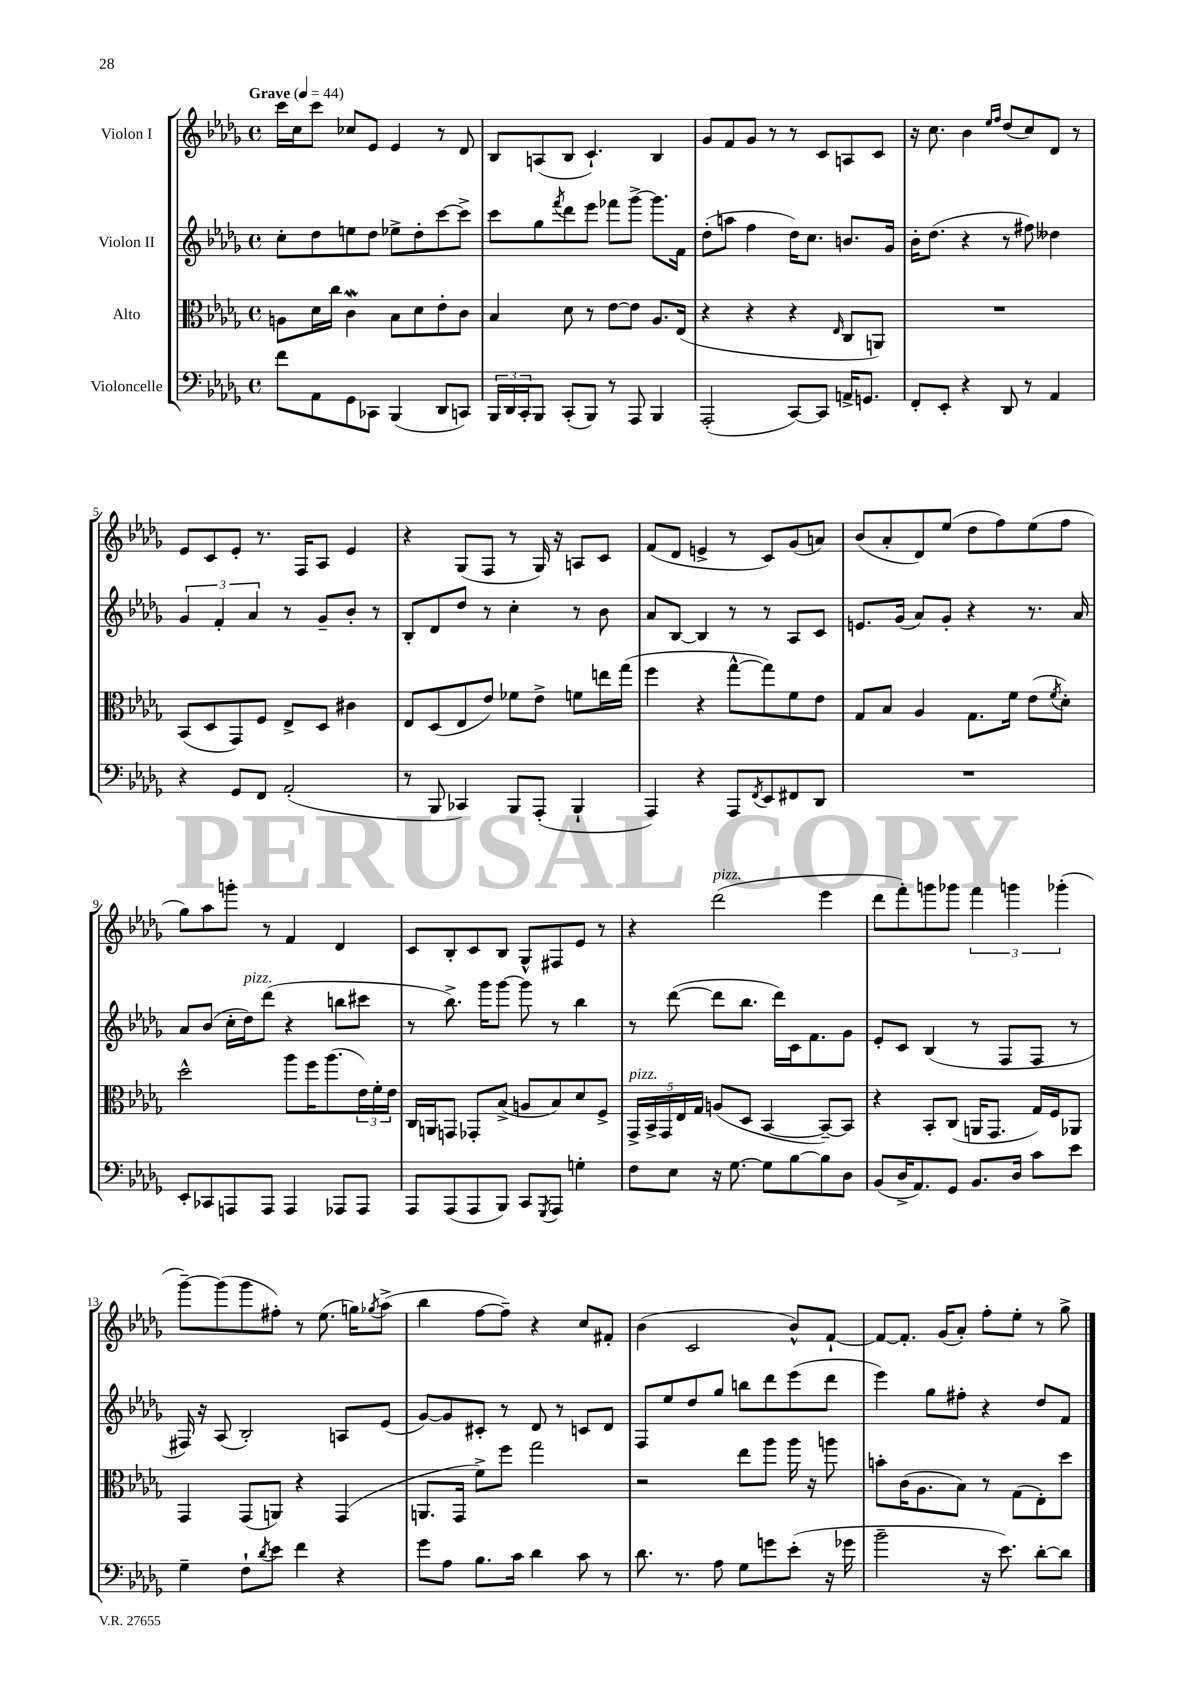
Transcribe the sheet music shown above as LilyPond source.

<<
\new StaffGroup <<
\new Staff = "s0" \with { instrumentName = "Violon I" } {
    \clef treble \key des \major \defaultTimeSignature \time 4/4 \tempo "Grave" 4 = 44
    c'''16 c''16 c'''8 ces''8 ees'8 ees'4 r8 des'8 |
    bes8 a8( bes8 c'4.-!) bes4 |
    ges'8 f'8 ges'8 r8 r8 c'8 a8 c'8 |
    r16 c''8. bes'4 \grace { ees''16 f''16 } des''8( c''8) des'8 r8 |
    ees'8 c'8 ees'8-. r8. f16 aes8 ees'4 |
    r4 ges8( f8 r8 ges16) r16 a8 c'8 |
    f'8( des'8 e'4-> r8 c'8) ges'8( a'8) |
    bes'8( aes'8-. des'8) ees''8( des''8 f''8) ees''8( f''8 |
    ges''8) aes''8 g'''8-. r8 f'4 des'4 |
    c'8 bes8-. c'8 bes8 ges8-^ fis8 ees'8 r8 |
    r4 des'''2^\markup { \italic "pizz." }( ees'''4 |
    des'''8 f'''8-.) g'''8 ges'''8 \tuplet 3/2 { f'''4 g'''4 ges'''4-.( } |
    ges'''8~--) ges'''8( ges'''8 fis''8-.) r8 ees''8.( g''16) \acciaccatura { ges''8 } aes''8->( |
    bes''4 f''8~ f''8--) r4 c''8 fis'8-. |
    bes'4( c'2 bes'8-^) f'8~-! |
    f'8~ f'8.-. ges'16( aes'8-.) f''8-. ees''8-. r8 ges''8-> \bar "|." |
}
\new Staff = "s1" \with { instrumentName = "Violon II" } {
    \clef treble \key des \major \defaultTimeSignature \time 4/4
    c''8-. des''8 e''8 des''8 ees''8-> des''8-. c'''8~ c'''8-> |
    c'''8 ges''8 \acciaccatura { f'''8 } des'''8 ees'''8 fes'''8 ges'''8~-> ges'''8. f'16 |
    des''8-.( a''8 f''4 des''16) c''8. b'8. ges'16 |
    bes'16-. des''8.( r4 r8 fis''8) deses''4 |
    \tuplet 3/2 { ges'4 f'4-. aes'4 } r8 ges'8-- bes'8-. r8 |
    bes8-. des'8 des''8 r8 c''4-. r8 bes'8 |
    aes'8 bes8~ bes4 r8 r8 aes8 c'8 |
    e'8. ges'16( aes'8) ges'8-. r4 r8. aes'16 |
    aes'8 bes'8( c''16-. des''16^\markup { \italic "pizz." }) des'''8( r4 b''8 cis'''8 |
    r8 bes''8.->) ges'''16 ges'''8~ ges'''8 r8 bes''4 |
    r8 des'''8~( des'''8 bes''8. des'''16) c'16 f'8. ges'8 |
    ees'8-. c'8 bes4( r8 f8 f8 r8 |
    fis16) r16 aes8( bes2-.) a8 ees'8( |
    ges'8~) ges'8 cis'8-. r8 des'8 r8 c'8 des'8 |
    f8 ees''8 des''8 ges''8 b''8 des'''8 ees'''8( des'''8 |
    ees'''4) ges''8 fis''8-. r4 des''8 f'8 \bar "|." |
}
\new Staff = "s2" \with { instrumentName = "Alto" } {
    \clef alto \key des \major \defaultTimeSignature \time 4/4
    a8 des'16 c''16 c'4\mordent bes8 des'8 ees'8-. c'8 |
    bes4 des'8 r8 ees'8~ ees'8 aes8. ees16( |
    r4 r4 r4 \grace { ees16 } c8 a,8) |
    R1 |
    bes,8( des8 ges,8) f8 ees8-> des8 cis'4 |
    ees8 des8( ees8 ees'8) fes'8 ees'8-> f'8 e''16 ges''16( |
    f''4 r4 ges''8~-^ ges''8) f'8 ees'8 |
    ges8 bes8 aes4 ges8. f'16 ees'8( \acciaccatura { f'8 } des'8-.) |
    des''2-^ aes''8 f''16 aes''8.( \tuplet 3/2 { ees'16) f'16-. ees'16 } |
    c16 a,16 g,8 ges,8-. bes8->( a8 bes8) des'8 f8-> |
    \tuplet 5/4 { ges,16->^\markup { \italic "pizz." } bes,16-> ges,16 ees16 ges16 } a8( des8 bes,4~ bes,8~--) bes,8 |
    r4 bes,8-. c8( a,16 ges,8. ges16) f16 aes,8 |
    ges,4 ges,8( a,8) r4 ges,4( |
    a,8. ges,16 f'8->) f''8 ges''2 |
    r2 ees''8 aes''8 aes''16 r16 a''8 |
    b'8-. c'16( aes8. bes8) r8 ges8( ees8-.) des''8 \bar "|." |
}
\new Staff = "s3" \with { instrumentName = "Violoncelle" } {
    \clef bass \key des \major \defaultTimeSignature \time 4/4
    f'8 aes,8 ges,8 ces,8 bes,,4( des,8 c,8) |
    \tuplet 3/2 { bes,,16 des,16 c,16-. } bes,,8 c,8-.( bes,,8) r8 aes,,8 bes,,4 |
    aes,,2-.( c,8~) c,8 a,16-> g,8. |
    f,8-. ees,8-. r4 des,8 r8 aes,4 |
    r4 ges,8 f,8 aes,2-.( |
    r8 bes,,8 ces,4) bes,,8 aes,,8-.( bes,,4-! |
    aes,,4) r4 aes,,8 \acciaccatura { f,8 } ees,8 fis,8 des,8 |
    R1 |
    ees,8-. ces,8 a,,8 a,,8 a,,4 aes,,8 aes,,8 |
    aes,,8 aes,,8( aes,,8 bes,,8) c,8 \acciaccatura { ges,,8 } aes,,8 g4-. |
    f8 ees8 r16 ges8.~ ges8 bes8~ bes8 des8 |
    bes,8( des16-> aes,8.) ges,8 bes,8. des16 c'8 ees'8 |
    ges4-- f8-! \acciaccatura { des'8 } ees'8 f'4 r4 |
    ges'8 aes8 bes8. c'16 des'4 c'8 r8 |
    des'8. r8. aes8 ges8 g'8 ees'8-.( r16 ges'16 |
    bes'2-- r16 ees'8.) des'8~-. des'8 \bar "|." |
}
>>
>>
